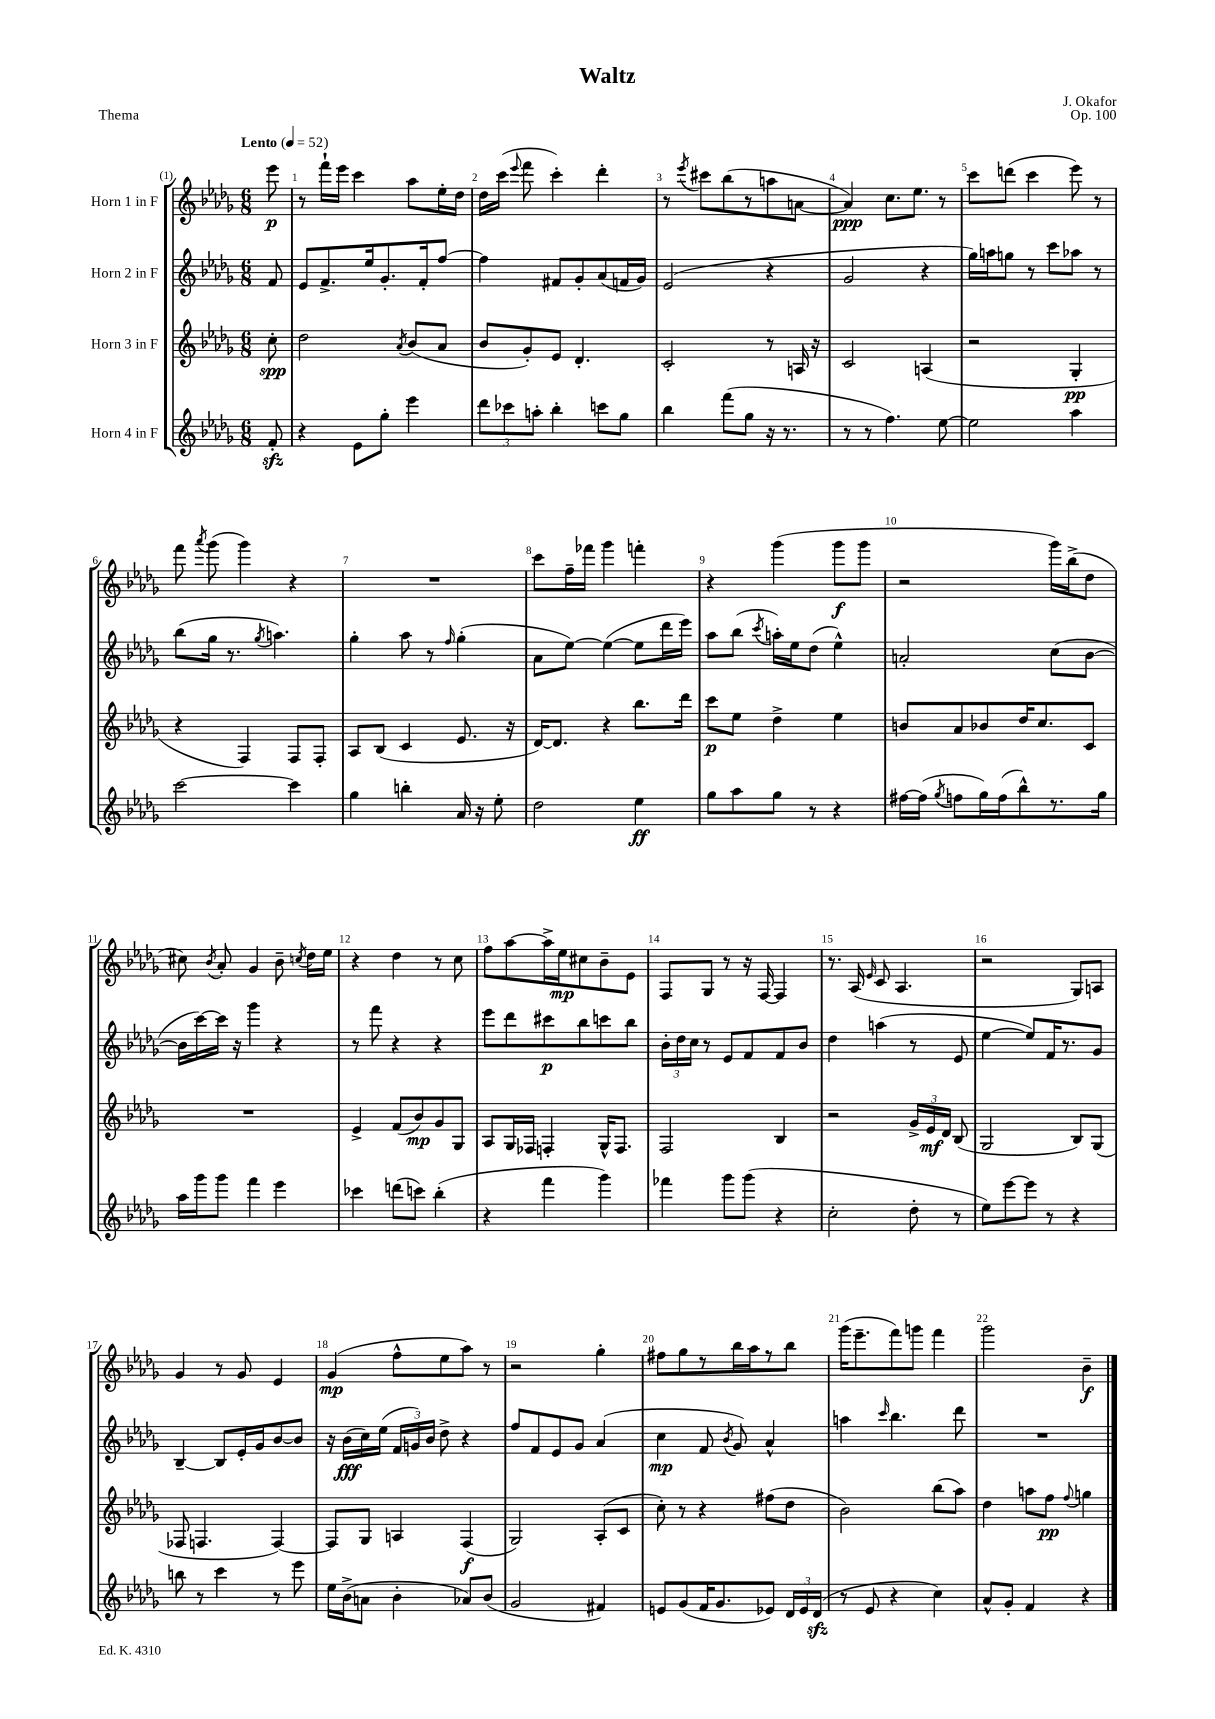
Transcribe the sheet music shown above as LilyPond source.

\header { title = "Waltz" composer = "J. Okafor" opus = "Op. 100" piece = "Thema" }
<<
\new StaffGroup <<
\new Staff = "s0" \with { instrumentName = "Horn 1 in F" } {
    \clef treble \key des \major \numericTimeSignature \time 6/8 \partial 8 \tempo "Lento" 4 = 52
    \autoBeamOff ees'''8\p |
    r8 f'''16[-! ees'''16] c'''4 aes''8[ ees''16-. des''16] |
    des''16[ c'''16]( \appoggiatura { ees'''8 } f'''8 c'''4-.) des'''4-. |
    r8 \acciaccatura { ees'''8 } cis'''8[ bes''8( r8 a''8 a'8]~ |
    a'4\ppp) c''8.[ ees''8.] r8 |
    c'''8[ d'''8]( c'''4 ees'''8) r8 |
    f'''8 \acciaccatura { aes'''8 } ges'''8( ges'''4) r4 |
    R2. |
    c'''8[ f''16-- fes'''16] ges'''4 f'''4-. |
    r4 ges'''4( ges'''8[\f ges'''8] |
    r2 ges'''16[) bes''16->( des''8] |
    cis''8) \acciaccatura { bes'8 } aes'8-. ges'4 bes'8-- \acciaccatura { c''8 } des''16[ ees''16] |
    r4 des''4 r8 c''8 |
    f''8[ aes''8~ aes''16-> ees''16\mp cis''8 bes'8-- ees'8] |
    f8[ ges8] r8 r16 f16~ f4 |
    r8. aes16( \grace { ees'16 } c'8 aes4. |
    r2 ges8[) a8] |
    ges'4 r8 ges'8 ees'4 |
    ges'4\mp( f''8[-^ ees''8 aes''8]) r8 |
    r2 ges''4-. |
    fis''8[ ges''8 r8 bes''16 aes''16 r8 bes''8] |
    ges'''16[( ees'''8.-- f'''8) g'''8] f'''4 |
    ges'''2 bes'4--\f \bar "|." |
}
\new Staff = "s1" \with { instrumentName = "Horn 2 in F" } {
    \clef treble \key des \major \numericTimeSignature \time 6/8 \partial 8
    \autoBeamOff f'8 |
    ees'8[ f'8.-> ees''16 ges'8.-. f'16-. f''8]~ |
    f''4 fis'8[ ges'8-. aes'8( f'16 ges'16]) |
    ees'2( r4 |
    ges'2 r4 |
    ges''16[) a''16 g''8] r8 c'''8[ aes''8] r8 |
    bes''8[( ges''16] r8. \acciaccatura { ges''8 } a''4.) |
    ges''4-. aes''8 r8 \grace { f''16 } ges''4-.( |
    aes'8[ ees''8]~) ees''4~( ees''8[ des'''16 ees'''16]) |
    aes''8[ bes''8]( \acciaccatura { c'''8 } a''16[-.) ees''16 des''8]( ees''4-^) |
    a'2-. c''8[( bes'8]~ |
    bes'16[ c'''16~) c'''16] r16 ges'''4 r4 |
    r8 f'''8 r4 r4 |
    ees'''8[ des'''8 cis'''8\p bes''8 c'''8 bes''8] |
    \tuplet 3/2 { bes'16[-. des''16 c''16] } r8 ees'8[ f'8 f'8 bes'8] |
    des''4 a''4( r8 ees'8 |
    ees''4~ ees''8[) f'16 r8. ges'8] |
    bes4~-- bes8[ ees'16-. ges'16 bes'8~ bes'8] |
    r16 bes'16[\fff( c''16) ees''16]( \tuplet 3/2 { f'16[ g'16) bes'16] } des''8-> r4 |
    f''8[ f'8 ees'8 ges'8] aes'4( |
    c''4\mp f'8 \acciaccatura { bes'8 } ges'8) aes'4-^ |
    a''4 \grace { c'''16 } bes''4. des'''8 |
    R2. \bar "|." |
}
\new Staff = "s2" \with { instrumentName = "Horn 3 in F" } {
    \clef treble \key des \major \numericTimeSignature \time 6/8 \partial 8
    \autoBeamOff c''8-.\spp |
    des''2 \acciaccatura { aes'8 } bes'8[( aes'8] |
    bes'8[ ges'8-.) ees'8] des'4.-. |
    c'2-. r8 a16 r16 |
    c'2 a4( |
    r2 ges4-.\pp |
    r4 f4) f8[ f8]-. |
    aes8[ bes8]( c'4 ees'8. r16 |
    des'16[~) des'8.] r4 bes''8.[ des'''16] |
    c'''8[\p ees''8] des''4-> ees''4 |
    b'8[ aes'8 bes'8 des''16 c''8. c'8] |
    R2. |
    ees'4-> f'8[( bes'8\mp) ges'8 ges8] |
    aes8[ ges16 fes16] f4-. ges16[-^ f8.] |
    f2 bes4 |
    r2 \tuplet 3/2 { ges'16[-> ees'16\mf des'16] } bes8( |
    ges2 bes8[) ges8]( |
    fes8 f4. f4~) |
    f8[ ges8] a4 f4\f( |
    ges2) aes8[-.( c'8] |
    c''8-.) r8 r4 fis''8[( des''8] |
    bes'2) bes''8[( aes''8]) |
    des''4 a''8[ f''8]\pp \appoggiatura { f''8 } g''4 \bar "|." |
}
\new Staff = "s3" \with { instrumentName = "Horn 4 in F" } {
    \clef treble \key des \major \numericTimeSignature \time 6/8 \partial 8
    \autoBeamOff f'8-.\sfz |
    r4 ees'8[ ges''8]-. ees'''4 |
    \tuplet 3/2 { des'''8[ ces'''8 a''8]-. } bes''4-. c'''8[ ges''8] |
    bes''4 f'''8[( ges''8] r16 r8. |
    r8 r8 f''4.) ees''8~ |
    ees''2 aes''4 |
    c'''2~ c'''4 |
    ges''4 b''4-. aes'16 r16 ees''8-. |
    des''2 ees''4\ff |
    ges''8[ aes''8 ges''8] r8 r4 |
    fis''16[~ fis''16]( \acciaccatura { ges''8 } f''8[ ges''16) f''16( bes''8-^) r8. ges''16] |
    aes''16[ ges'''16 ges'''8] f'''4 ees'''4 |
    ces'''4 d'''8[( c'''8]) bes''4-.( |
    r4 f'''4 ges'''4) |
    fes'''4 ges'''8[ ges'''8]( r4 |
    c''2-. des''8-. r8 |
    ees''8[) ees'''8~ ees'''8] r8 r4 |
    b''8 r8 c'''4 r8 ees'''8 |
    ees''16[ bes'16->( a'8] bes'4-. aes'8[) bes'8]( |
    ges'2 fis'4) |
    e'8[ ges'8( f'16 ges'8. ees'8]) \tuplet 3/2 { des'16[ ees'16 des'16]\sfz( } |
    r8 ees'8 r4 c''4) |
    aes'8[-^ ges'8]-. f'4 r4 \bar "|." |
}
>>
>>
\layout { \context { \Score \override BarNumber.break-visibility = ##(#f #t #t) barNumberVisibility = #all-bar-numbers-visible } }
